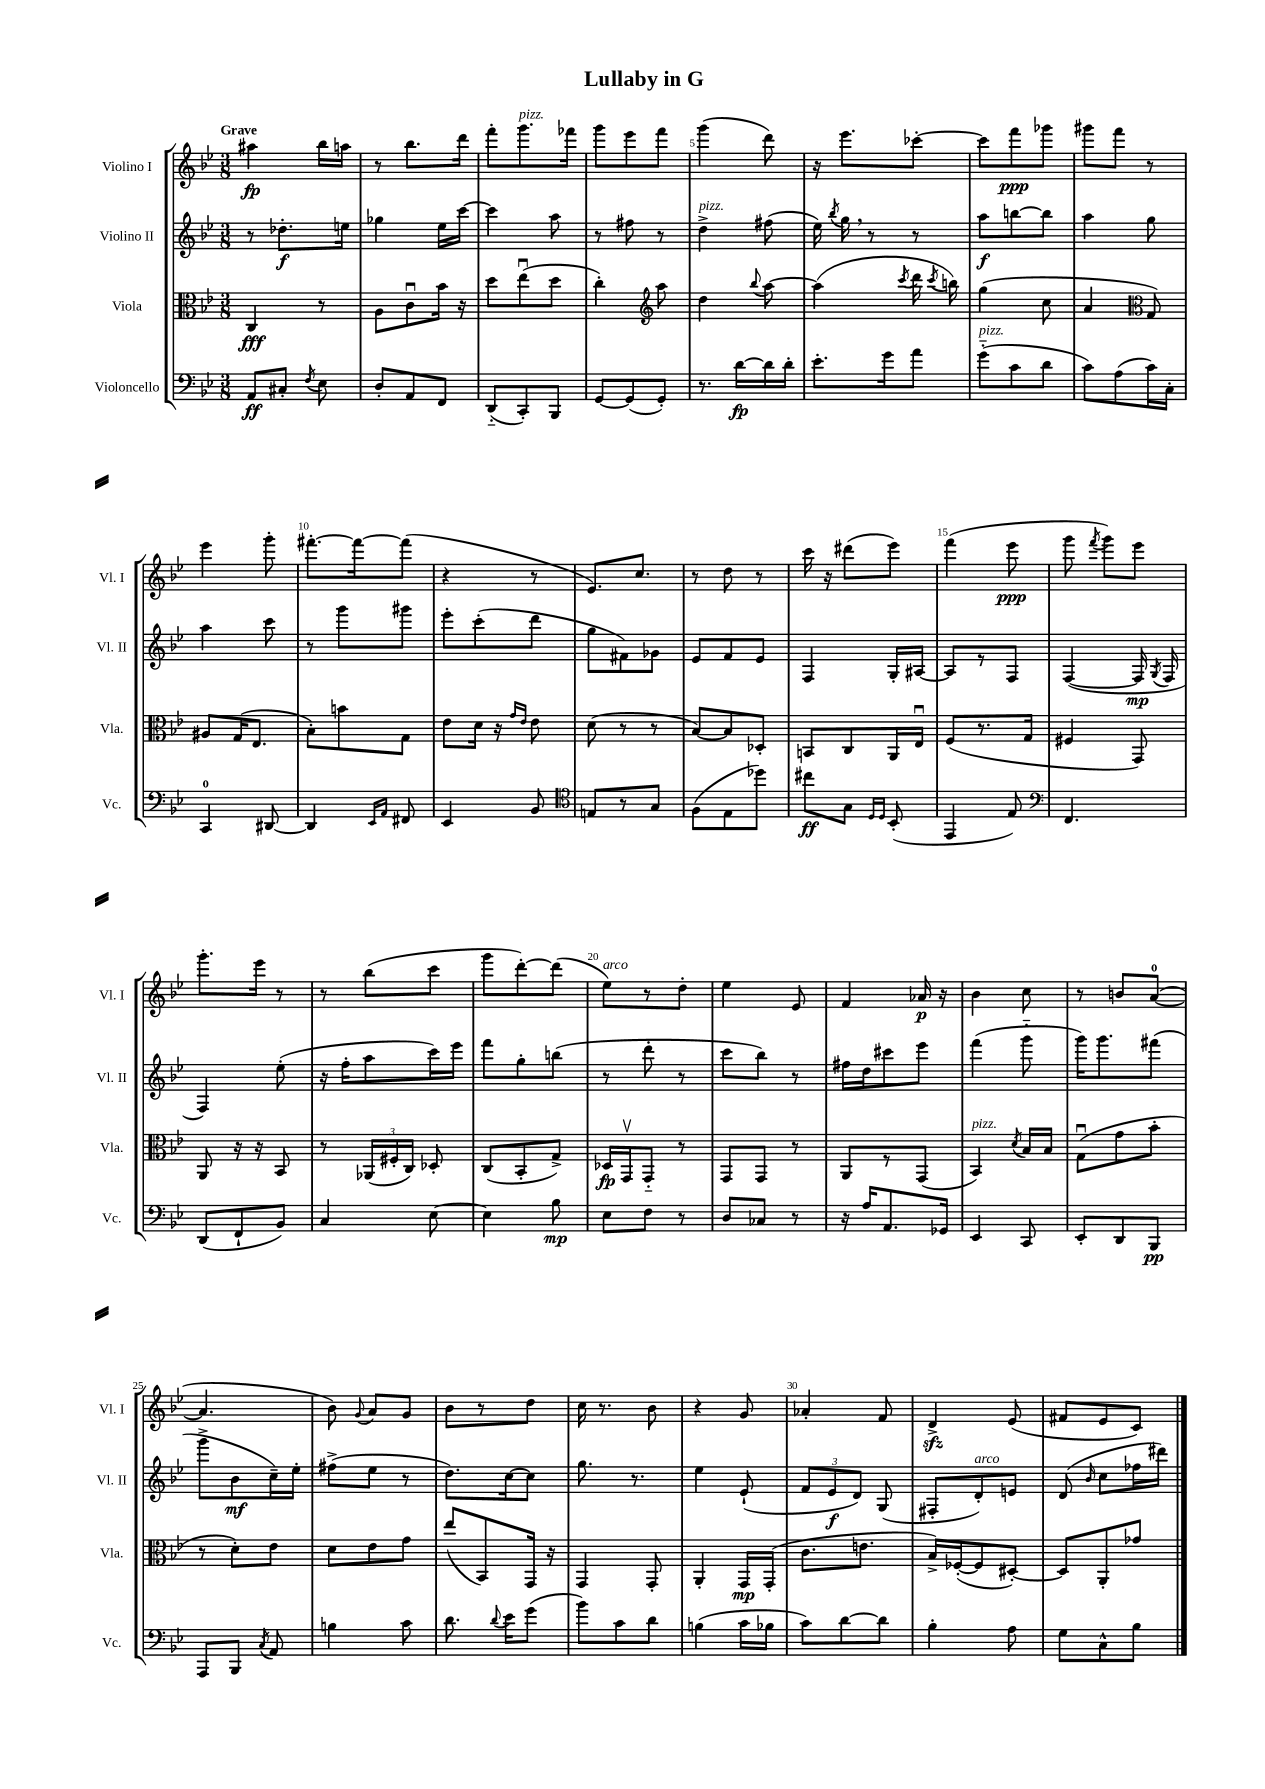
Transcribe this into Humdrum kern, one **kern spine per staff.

**kern	**dynam	**kern	**dynam	**kern	**dynam	**kern	**dynam
*part4	*part4	*part3	*part3	*part2	*part2	*part1	*part1
*staff4	*staff4	*staff3	*staff3	*staff2	*staff2	*staff1	*staff1
*I"Violoncello	*	*I"Viola	*	*I"Violino II	*	*I"Violino I	*
*I'Vc.	*	*I'Vla.	*	*I'Vl. II	*	*I'Vl. I	*
*clefF4	*	*clefC3	*	*clefG2	*	*clefG2	*
*k[b-e-]	*	*k[b-e-]	*	*k[b-e-]	*	*k[b-e-]	*
*M3/8	*	*M3/8	*	*M3/8	*	*M3/8	*
=1	=1	=1	=1	=1	=1	=1	=1
!	!	!	!	!	!	!LO:TX:a:B:t=Grave	!
8AA/L	ff	4C/	fff	8r	.	4aa#X\	fp
8C#X'/J	.	.	.	8.dd-X'\L	f	.	.
8qF/	.	.	.	.	.	.	.
8E-\	.	8r	.	.	.	16bb-\LL	.
.	.	.	.	16een\Jk	.	16aan\JJ	.
=2	=2	=2	=2	=2	=2	=2	=2
8D'/L	.	8A\L	.	4gg-X\	.	8r	.
8AA/	.	8cu\	.	.	.	8.bb-\L	.
8FF/J	.	16b-\Jk	.	16ee-\LL	.	.	.
.	.	16r	.	[16ccc\JJ	.	16ddd\Jk	.
=3	=3	=3	=3	=3	=3	=3	=3
(8DD/L	.	8dd\L	.	4ccc\]	.	8fff'\L	.
!	!	!	!	!	!	!LO:TX:a:i:t=pizz.	!
8CC'/)	.	(8ee-u\	.	.	.	8.ggg\	.
8BBB-/J	.	8dd\J	.	8aa\	.	.	.
.	.	.	.	.	.	16fff-X\Jk	.
=4	=4	=4	=4	=4	=4	=4	=4
[8GG/L	.	4cc'\)	.	8r	.	8ggg\L	.
(8GG/]	.	.	.	8ff#X\	.	8eee-\	.
*	*	*clefG2	*	*	*	*	*
8GG'/J)	.	8aa\	.	8r	.	8fff\J	.
=5	=5	=5	=5	=5	=5	=5	=5
!	!	!	!	!LO:TX:a:i:t=pizz.	!	!	!
8.r	.	4dd\	.	4dd^\	.	(4ggg\	.
[16d\LL	fp	.	.	.	.	.	.
.	.	8qqbb-/	.	.	.	.	.
16d\]	.	[8aa\	.	(8ff#X\	.	8ddd\)	.
16d'\JJ	.	.	.	.	.	.	.
=6	=6	=6	=6	=6	=6	=6	=6
8.e-'\L	.	(4aa\]	.	16ee-\)	.	16r	.
.	.	.	.	8qbb-/	.	.	.
.	.	.	.	16gg,\	.	8.eee-\L	.
.	.	.	.	8r	.	.	.
16g\k	.	.	.	.	.	.	.
.	.	8qccc/	.	.	.	.	.
8a\J	.	16ddd\	.	8r	.	[8ccc-X'\J	.
.	.	8qccc/	.	.	.	.	.
.	.	16bbn\)	.	.	.	.	.
=7	=7	=7	=7	=7	=7	=7	=7
!LO:TX:a:i:t=pizz.	!	!	!	!	!	!	!
(8g\L	.	(4gg\	.	8aa\L	f	8ccc-\L]	.
8c\	.	.	.	[8bbn\	.	8fff\	ppp
8d\J	.	8cc\	.	8bb\J]	.	8ggg-X\J	.
=8	=8	=8	=8	=8	=8	=8	=8
8c\L)	.	4a/	.	4aa\	.	8ggg#X\L	.
(8A\	.	.	.	.	.	8fff\J	.
*	*	*clefC3	*	*	*	*	*
16c\L)	.	8G/)	.	8gg\	.	8r	.
16C'\JJ	.	.	.	.	.	.	.
!!LO:LB:g=z
=9	=9	=9	=9	=9	=9	=9	=9
4CC/	.	8A#X/L	.	4aa\	.	4eee-\	.
.	.	(16G/K	.	.	.	.	.
.	.	8.E-/J	.	.	.	.	.
[8DD#X/	.	.	.	8ccc\	.	8ggg'\	.
=10	=10	=10	=10	=10	=10	=10	=10
4DD#/]	.	8B-'\L)	.	8r	.	[8.fff#X'\L	.
.	.	8bn\	.	8ggg\L	.	.	.
.	.	.	.	.	.	16fff#\k_	.
16qqEE-/LL	.	.	.	.	.	.	.
16qqAA/JJ	.	.	.	.	.	.	.
8FF#X/	.	8G\J	.	8ggg#X\J	.	(8fff#\J]	.
=11	=11	=11	=11	=11	=11	=11	=11
4EE-/	.	8e-\L	.	8eee-'\L	.	4r	.
.	.	16d\Jk	.	(8ccc'\	.	.	.
.	.	16r	.	.	.	.	.
.	.	16qqg/LL	.	.	.	.	.
.	.	16qqe-/JJ	.	.	.	.	.
8BB-/	.	8e-\	.	8ddd\J	.	8r	.
=12	=12	=12	=12	=12	=12	=12	=12
*clefC4	*	*	*	*	*	*	*
8En/L	.	(8d\	.	8gg\L	.	8.e-/L)	.
8r	.	8r	.	8f#X\)	.	.	.
.	.	.	.	.	.	8.cc/J	.
8G/J	.	8r	.	8g-X\J	.	.	.
=13	=13	=13	=13	=13	=13	=13	=13
(8F\L	.	[8B-/L)	.	8e-/L	.	8r	.
8E-\	.	8B-/]	.	8f/	.	8dd\	.
8dd-X\J)	.	8D-X'/J	.	8e-/J	.	8r	.
=14	=14	=14	=14	=14	=14	=14	=14
8cc#X\L	ff	8BBn/L	.	4F/	.	16ccc\	.
.	.	.	.	.	.	16r	.
8G\J	.	8C/	.	.	.	(8ddd#X\L	.
16qqD/LL	.	.	.	.	.	.	.
16qqD/JJ	.	.	.	.	.	.	.
(8BB-'/	.	16AA/L	.	16G'/LL	.	8eee-\J)	.
.	.	16E-u/JJ	.	[16A#X/JJ	.	.	.
=15	=15	=15	=15	=15	=15	=15	=15
4EE-/	.	(8F/L	.	8A#/L]	.	(4fff\	.
.	.	8.r	.	8r	.	.	.
8E-/)	.	.	.	8F/J	.	8eee-\	ppp
.	.	16G/Jk	.	.	.	.	.
=16	=16	=16	=16	=16	=16	=16	=16
*clefF4	*	*	*	*	*	*	*
4.FF/	.	4F#X/	.	([4F/	.	8ggg\	.
.	.	.	.	.	.	8qfff/	.
.	.	.	.	.	.	8ggg\L)	.
.	.	8GG/)	.	16F/]	mp	8eee-\J	.
.	.	.	.	8qG/	.	.	.
.	.	.	.	16F/	.	.	.
!!LO:LB:g=z
=17	=17	=17	=17	=17	=17	=17	=17
(8DD/L	.	8AA/	.	4F/)	.	8.ggg'\L	.
8FF`/	.	16r	.	.	.	.	.
.	.	16r	.	.	.	16eee-\Jk	.
8BB-/J)	.	8BB-/	.	(8ee-'\	.	8r	.
=18	=18	=18	=18	=18	=18	=18	=18
4C/	.	8r	.	16r	.	8r	.
.	.	.	.	16ff'\KL	.	.	.
.	.	(24AA-X/LL	.	8aa\	.	(8bb-\L	.
.	.	24F#X'/	.	.	.	.	.
.	.	24C/JJ)	.	.	.	.	.
[8E-\	.	8D-X'/	.	16ccc\L)	.	8ccc\J	.
.	.	.	.	16eee-\JJ	.	.	.
=19	=19	=19	=19	=19	=19	=19	=19
4E-\]	.	(8C/L	.	8fff\L	.	8ggg\L	.
.	.	8BB-'/	.	8gg'\	.	[8ddd'\)	.
8B-\	mp	8G^/J)	.	(8bbn\J	.	(8ddd\J]	.
=20	=20	=20	=20	=20	=20	=20	=20
!	!	!	!	!	!	!LO:TX:a:i:t=arco	!
8E-\L	.	16D-X/LL	fp	8r	.	8ee-\L)	.
.	.	16GGv/J	.	.	.	.	.
8F\J	.	8GG/J	.	8ddd'\	.	8r	.
8r	.	8r	.	8r	.	8dd'\J	.
=21	=21	=21	=21	=21	=21	=21	=21
8D/L	.	8GG/L	.	8ccc\L	.	4ee-\	.
8C-X/J	.	8GG/J	.	8bb-\J)	.	.	.
8r	.	8r	.	8r	.	8e-/	.
=22	=22	=22	=22	=22	=22	=22	=22
16r	.	8AA/L	.	16ff#X\LL	.	4f/	.
16A/KL	.	.	.	16dd\J	.	.	.
8.AA/	.	8r	.	8ccc#X\	.	.	.
.	.	(8GG/J	.	8eee-\J	.	16a-X/	p
16GG-X/Jk	.	.	.	.	.	16r	.
=23	=23	=23	=23	=23	=23	=23	=23
!	!	!LO:TX:a:i:t=pizz.	!	!	!	!	!
4EE-/	.	4BB-/)	.	(4fff\	.	4b-\	.
.	.	8qd/	.	.	.	.	.
8CC/	.	16B-/LL	.	8ggg\	.	8cc\	.
.	.	16B-/JJ	.	.	.	.	.
=24	=24	=24	=24	=24	=24	=24	=24
8EE-'/L	.	(8Gu\L	.	16ggg\KL)	.	8r	.
.	.	.	.	8.ggg\	.	.	.
8DD/	.	8g\	.	.	.	8bn/L	.
8BBB-/J	pp	8b-'\J	.	(8fff#X\J	.	([8a/J	.
!!LO:LB:g=z
=25	=25	=25	=25	=25	=25	=25	=25
8AAA/L	.	8r	.	8ggg^\L	.	4.a/]	.
8BBB-/J	.	8d'\L)	.	8b-\	mf	.	.
8qC/	.	.	.	.	.	.	.
8AA/	.	8e-\J	.	16cc~\L)	.	.	.
.	.	.	.	16ee-'\JJ	.	.	.
=26	=26	=26	=26	=26	=26	=26	=26
4Bn\	.	8d\L	.	(8ff#X^\L	.	8b-\)	.
.	.	.	.	.	.	8qqg/	.
.	.	8e-\	.	8ee-\J	.	8a/L	.
8c\	.	8g\J	.	8r	.	8g/J	.
=27	=27	=27	=27	=27	=27	=27	=27
8.d\	.	(8ee-/L	.	8.dd\L)	.	8b-\L	.
.	.	8BB-/)	.	.	.	8r	.
8qqd/	.	.	.	.	.	.	.
16e-\KL	.	.	.	[16cc\k	.	.	.
(8g\J	.	16GG/Jk	.	8cc\J]	.	8dd\J	.
.	.	16r	.	.	.	.	.
=28	=28	=28	=28	=28	=28	=28	=28
8b-\L)	.	4GG/	.	8.gg\	.	16cc\	.
.	.	.	.	.	.	8.r	.
8c\	.	.	.	.	.	.	.
.	.	.	.	8.r	.	.	.
8d\J	.	8GG'/	.	.	.	8b-\	.
=29	=29	=29	=29	=29	=29	=29	=29
(4Bn\	.	4AA'/	.	4ee-\	.	4r	.
16c\LL	.	16GG/LL	mp	(8e-`/	.	8g/	.
16B-X\JJ	.	(16GG'/JJ	.	.	.	.	.
=30	=30	=30	=30	=30	=30	=30	=30
8c\L)	.	8.c\L	.	12f/L	.	4a-X'/	.
.	.	.	.	12e-/	f	.	.
[8d\	.	.	.	.	.	.	.
.	.	.	.	12d/J)	.	.	.
.	.	8.en\J	.	.	.	.	.
8d\J]	.	.	.	(8G/	.	8f/	.
=31	=31	=31	=31	=31	=31	=31	=31
4B-'\	.	16B-^/LL)	.	8F#X'/L	.	4dzz^/	.
.	.	([16F-X'/J	.	.	.	.	.
!	!	!	!	!LO:TX:a:i:t=arco	!	!	!
.	.	8F-/]	.	8d'/)	.	.	.
8A\	.	[8D#X'/J)	.	8en/J	.	(8e-/	.
=32	=32	=32	=32	=32	=32	=32	=32
8G\L	.	8D#/L]	.	(8d/	.	8f#X/L	.
.	.	.	.	16qqb-/	.	.	.
8C^^\	.	8AA'/	.	8cc\L	.	8e-/	.
8B-\J	.	8g-X/J	.	16ff-X\L	.	8c/J)	.
.	.	.	.	16ddd#X\JJ)	.	.	.
==	==	==	==	==	==	==	==
*-	*-	*-	*-	*-	*-	*-	*-
